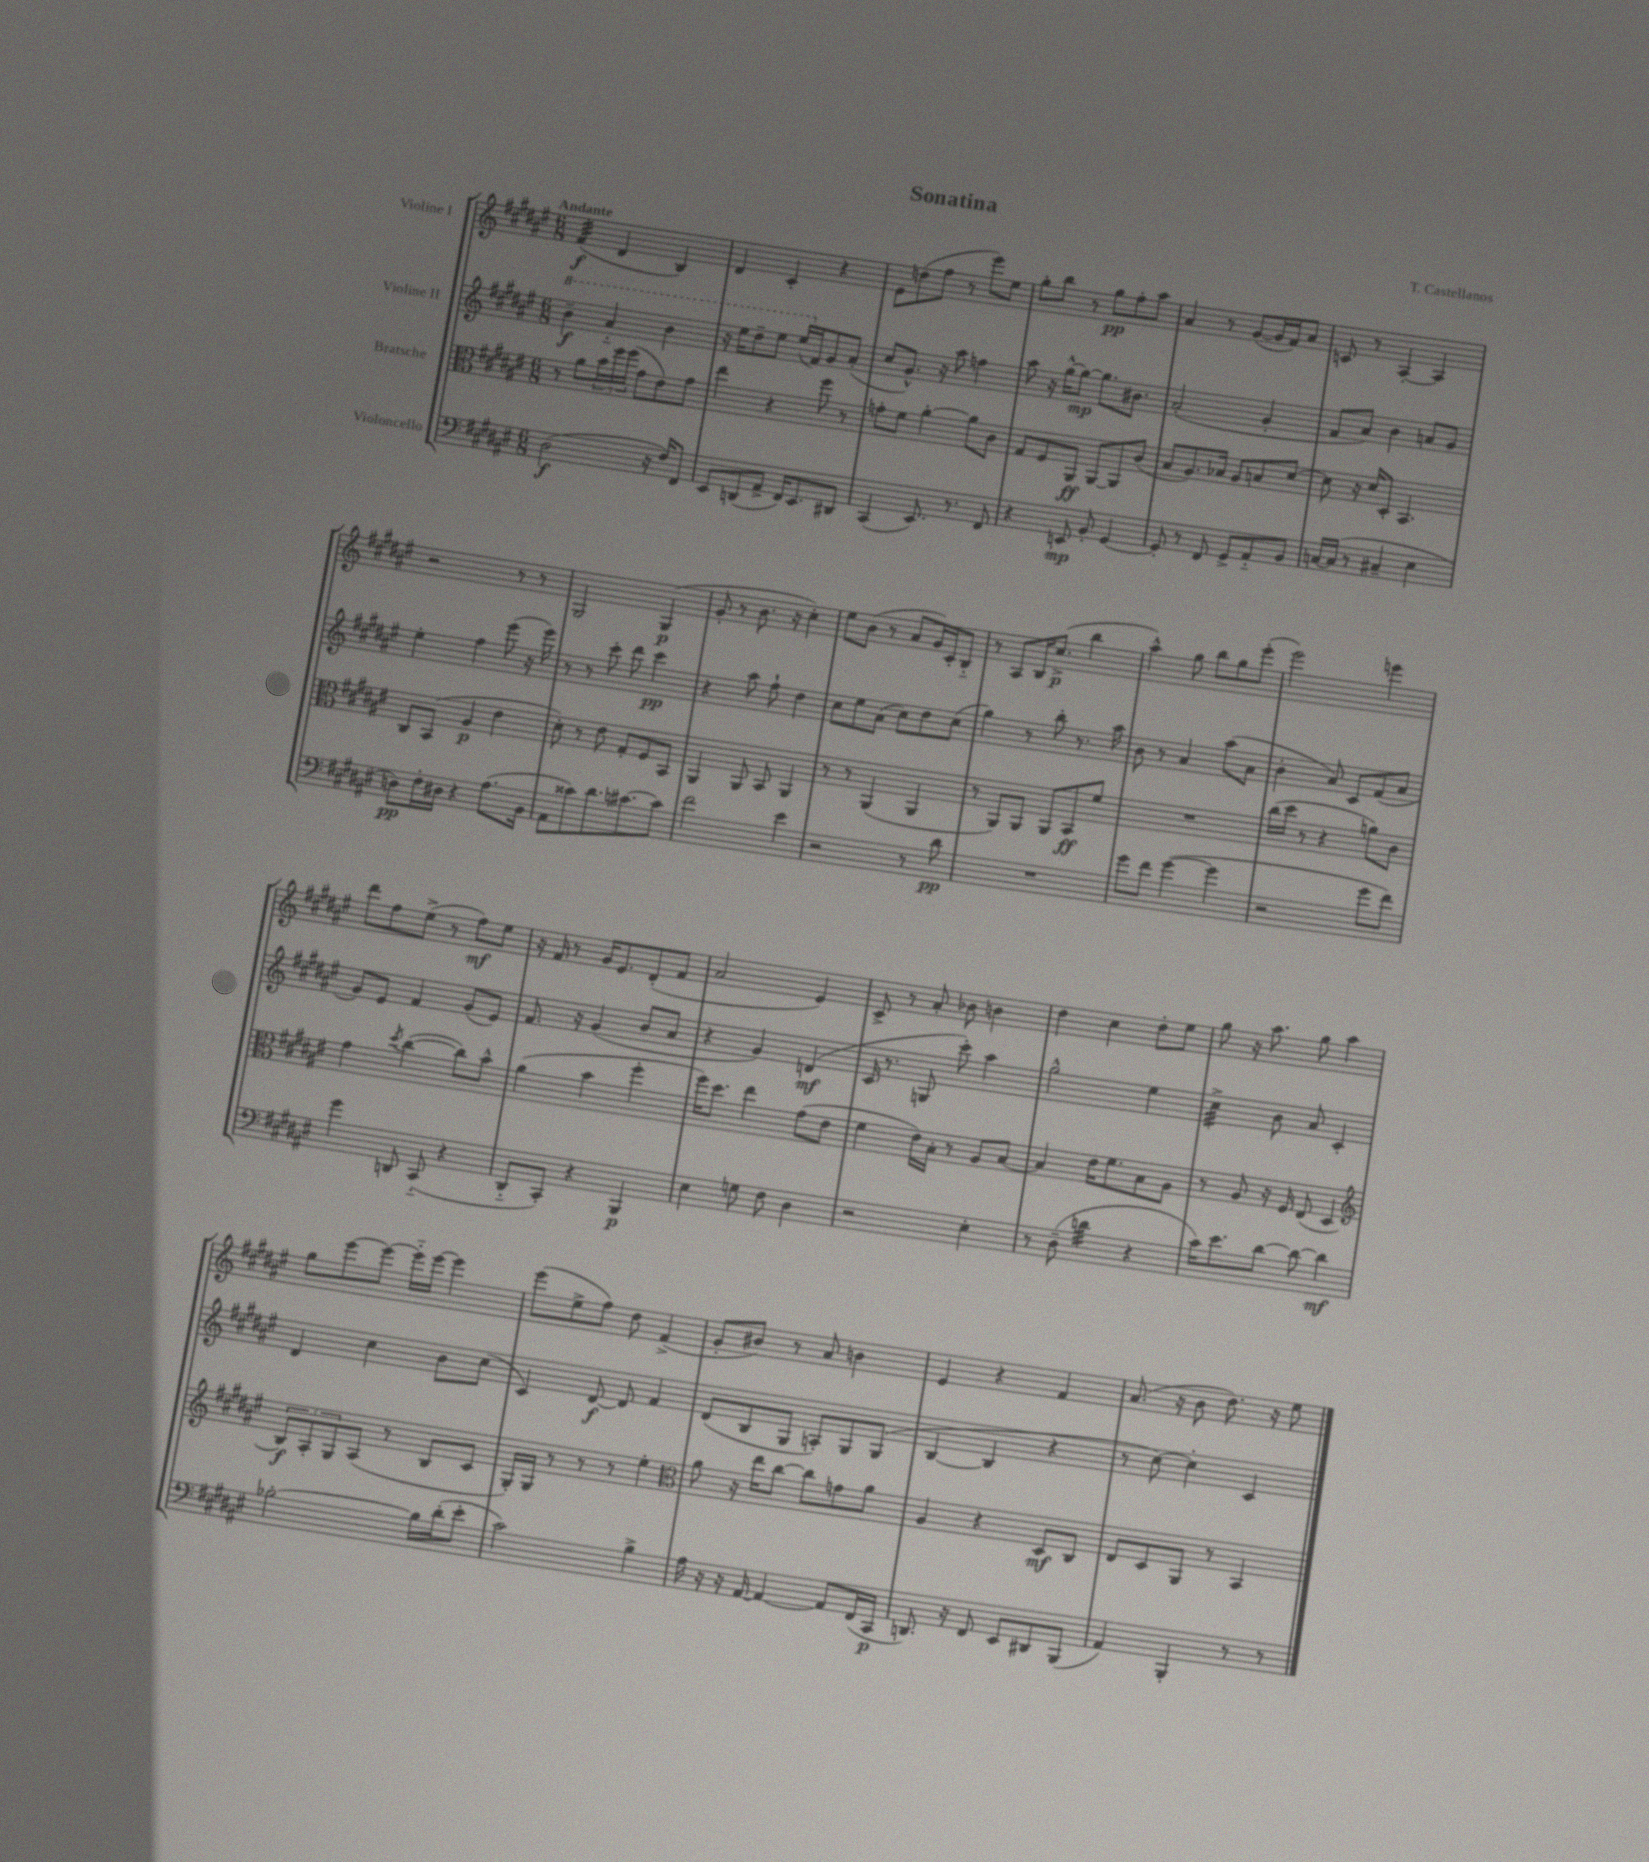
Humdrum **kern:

**kern	**kern	**kern	**kern
*staff4	*staff3	*staff2	*staff1
*clefF4	*clefC3	*clefG2	*clefG2
*k[f#c#g#d#a#e#]	*k[f#c#g#d#a#e#]	*k[f#c#g#d#a#e#]	*k[f#c#g#d#a#e#]
*M6/8	*M6/8	*M6/8	*M6/8
(2D#	8r	4bb~	(4f#
.	8a#	.	.
.	24b	4aa#'~	4d#
.	24ff#	.	.
.	(24ff#	.	.
.	8g#	.	.
16r	8e#)	4bb	4B)
16F#)	.	.	.
8FF#	8g#	.	.
=	=	=	=
8EE#	4ee#	16r	4d#
.	.	16eee#	.
(8DD	.	8ddd#~	.
8AA#^	4r	8eee#	4c#'
16FF#)	.	(16eee#	.
8.EE#	.	16f#)	.
.	8ff#	8g#	4r
8DD#	8r	(8a#'	.
=	=	=	=
(4CC#	8g'	8cc#	8e#
.	8f#	8.g#^^)	(8dd
8.EE#)	[4a#'	.	8ff#
.	.	16r	.
.	.	8aa#	8r
8.r	.	.	.
.	8a#]	4ff	8eee#)
8FF#	8c#	.	8ee#
=	=	=	=
4r	8G#	8aa#	8gg#'
.	8F#	16r	8bb
.	.	[16gg#^^	.
8EE	8AA#	8gg#_	8r
8BB'	[8AA#	8.gg#]	8gg#
[4GG#	8AA#]	.	8ff#'
.	.	8.b#	.
.	(8c#	.	8aa#
=	=	=	=
8GG#']	8B	(2a#'	4a#
8r	8.A#)	.	.
8FF#	.	.	8r
.	16B-	.	.
8GG#^	8A#	.	([8g#
8AA#'~	8B	4g#'	16g#]
.	.	.	16f#)
8BB	[8d#	.	8a#
=	=	=	=
[16C	8d#]	8f#	8c
(16C]	.	.	.
8r	16r	8a#)	8r
.	16d#	.	.
4C#~	8D#'	4b	[4A#'
.	4.BB	.	.
4E#	.	8a	4A#]
.	.	8g#	.
=	=	=	=
8D)	8C#	4ee#'	2r
16F#'	(8BB	.	.
16D#	.	.	.
4r	4A#	4ff#	.
(8.A#	4e#	(8eee#	8r
.	.	16r	8r
16BB	.	16eee#)	.
=	=	=	=
8AA#	8d#')	8r	2G#
8c##)	8r	8r	.
8.d#	8e#	8ccc#'	.
.	8G#'	8ddd#	.
[8.c#	.	.	.
.	8F#	4ccc#	(4G#
8c#]	8BB	.	.
=	=	=	=
2f#	4AA#	4r	8g#'
.	.	.	8r
.	8AA#	8aa#	8.b
.	8BB	8ff#`	.
.	.	.	16r
4e#	4AA#	4dd#	4cc#')
=	=	=	=
2r	8r	8cc#	8ee#
.	8r	8ee#	(8b
.	(4AA#	(8a#	8r
.	.	8cc#)	8a#
8r	4AA#	8dd#	16g#)
.	.	.	16c#'
8d#	.	(8cc#	8B'~
=	=	=	=
2.r	8r	4gg#)	8r
.	8AA#)	.	8A#
.	8AA#	8r	16B
.	.	.	(8.cc#^
.	8AA#	8bb'	.
.	8BB	8.r	4bb
.	8f#	.	.
.	.	16aa#	.
=	=	=	=
8g#	2.r	8b	4aa#^^)
8f#	.	8r	.
([4g#	.	4a#	8gg#
.	.	.	8bb
4g#]	.	(8aa#	8gg#
.	.	8a#	(8eee#'
=	=	=	=
2r	(16cc#	4b'	2eee#)
.	16dd#	.	.
.	8r	.	.
.	4r	8a#)	.
.	.	8c#	.
8g#	8a)	(8f#	4eee
8f#)	8c#	8a#	.
=	=	=	=
4g#	4g#	8g#)	8ddd#
.	.	8e#	8ff#
.	8qdd#	.	.
8DD	([4cc#	4f#	(8ee#^
(8CC#'~	.	.	8r
4r	8cc#])	(8g#	8ff#)
.	8b^^	8e#)	8ee#
=	=	=	=
8DD#'~	(4a#	8.f#	16r
.	.	.	16f#
8CC#')	.	.	8r
.	.	16r	.
4r	4b	(4g#	16g#
.	.	.	8.e#
4BBB	4ff#'	8b	(8d#'
.	.	8a#	8f#
=	=	=	=
4E#	16ff#)	4r	2a#
.	8.dd#	.	.
8G	4ee#	4g#)	.
8F#	.	.	.
4D#	(8g#	(4d	4e#)
.	8e#	.	.
=	=	=	=
2r	4f#	16c#	8c#^
.	.	8.r	.
.	.	.	8r
.	16e#)	8G	8a#'
.	16B'	.	.
.	8r	8ccc#')	8b-
4E#'	8A#	4aa#	4b
.	[8B	.	.
=	=	=	=
8r	4B]	2gg#^^	4dd#
(8D#~	.	.	.
4d	16e#	.	4cc#
.	8.f#	.	.
4r	8B	4ee#	8dd#'
.	8A#	.	8ee#
=	=	=	=
16c#)	8r	4cc#^	8gg#
8.e#	.	.	.
.	8A#	.	16r
.	.	.	8.aa#
[8d#	16r	8b	.
.	16F#	.	.
8d#_	(8E#	8a#	8gg#
4d#]	4D#	4c#'	4aa#
=	=	=	=
*	*clefG2	*	*
[2B-'	12B)	4d#	8gg#
.	12A#'	.	.
.	.	.	[8eee#
.	12G#	.	.
.	(8A#	4cc#	8eee#_
.	8r	.	16eee#'~]
.	.	.	[16eee#
16B-]	8B	8b	4eee#]
(16d#'	.	.	.
8e#'	8c#	(8cc#	.
=	=	=	=
2c#)	16G#')	4c#)	(8eee#
.	16G#	.	.
.	8r	.	8ee#^
.	8r	[8d#	8ff#)
.	8r	8d#]	8dd#
4B^	4ee#'	4f#	(4f#^
=	=	=	=
*	*clefC3	*	*
16A#	8a#	(8d#	8g#'
16r	.	.	.
16r	16r	8B	8b#)
[16AA#	16ee#	.	.
4AA#_	[8cc#	8G#	8r
.	8cc#]	8A')	8a#
8AA#]	8g	8G#	4b
(16FF#	8a#	(8G#	.
16CC#	.	.	.
=	=	=	=
8.DD)	4A#	[4B	4e#
16r	.	.	.
8FF#	4r	4B]	4r
8EE#	.	.	.
8DD#	8D#	4r	4f#
(8BBB	8C#	.	.
=	=	=	=
4AA#)	8E#	8r	(8.a#
.	8D#	[8cc#)	.
.	.	.	16r
4BBB'	8AA#	4cc#']	8b
.	8r	.	8.dd#)
8r	4BB	4c#	.
.	.	.	16r
8r	.	.	8ee#
==	==	==	==
*-	*-	*-	*-
